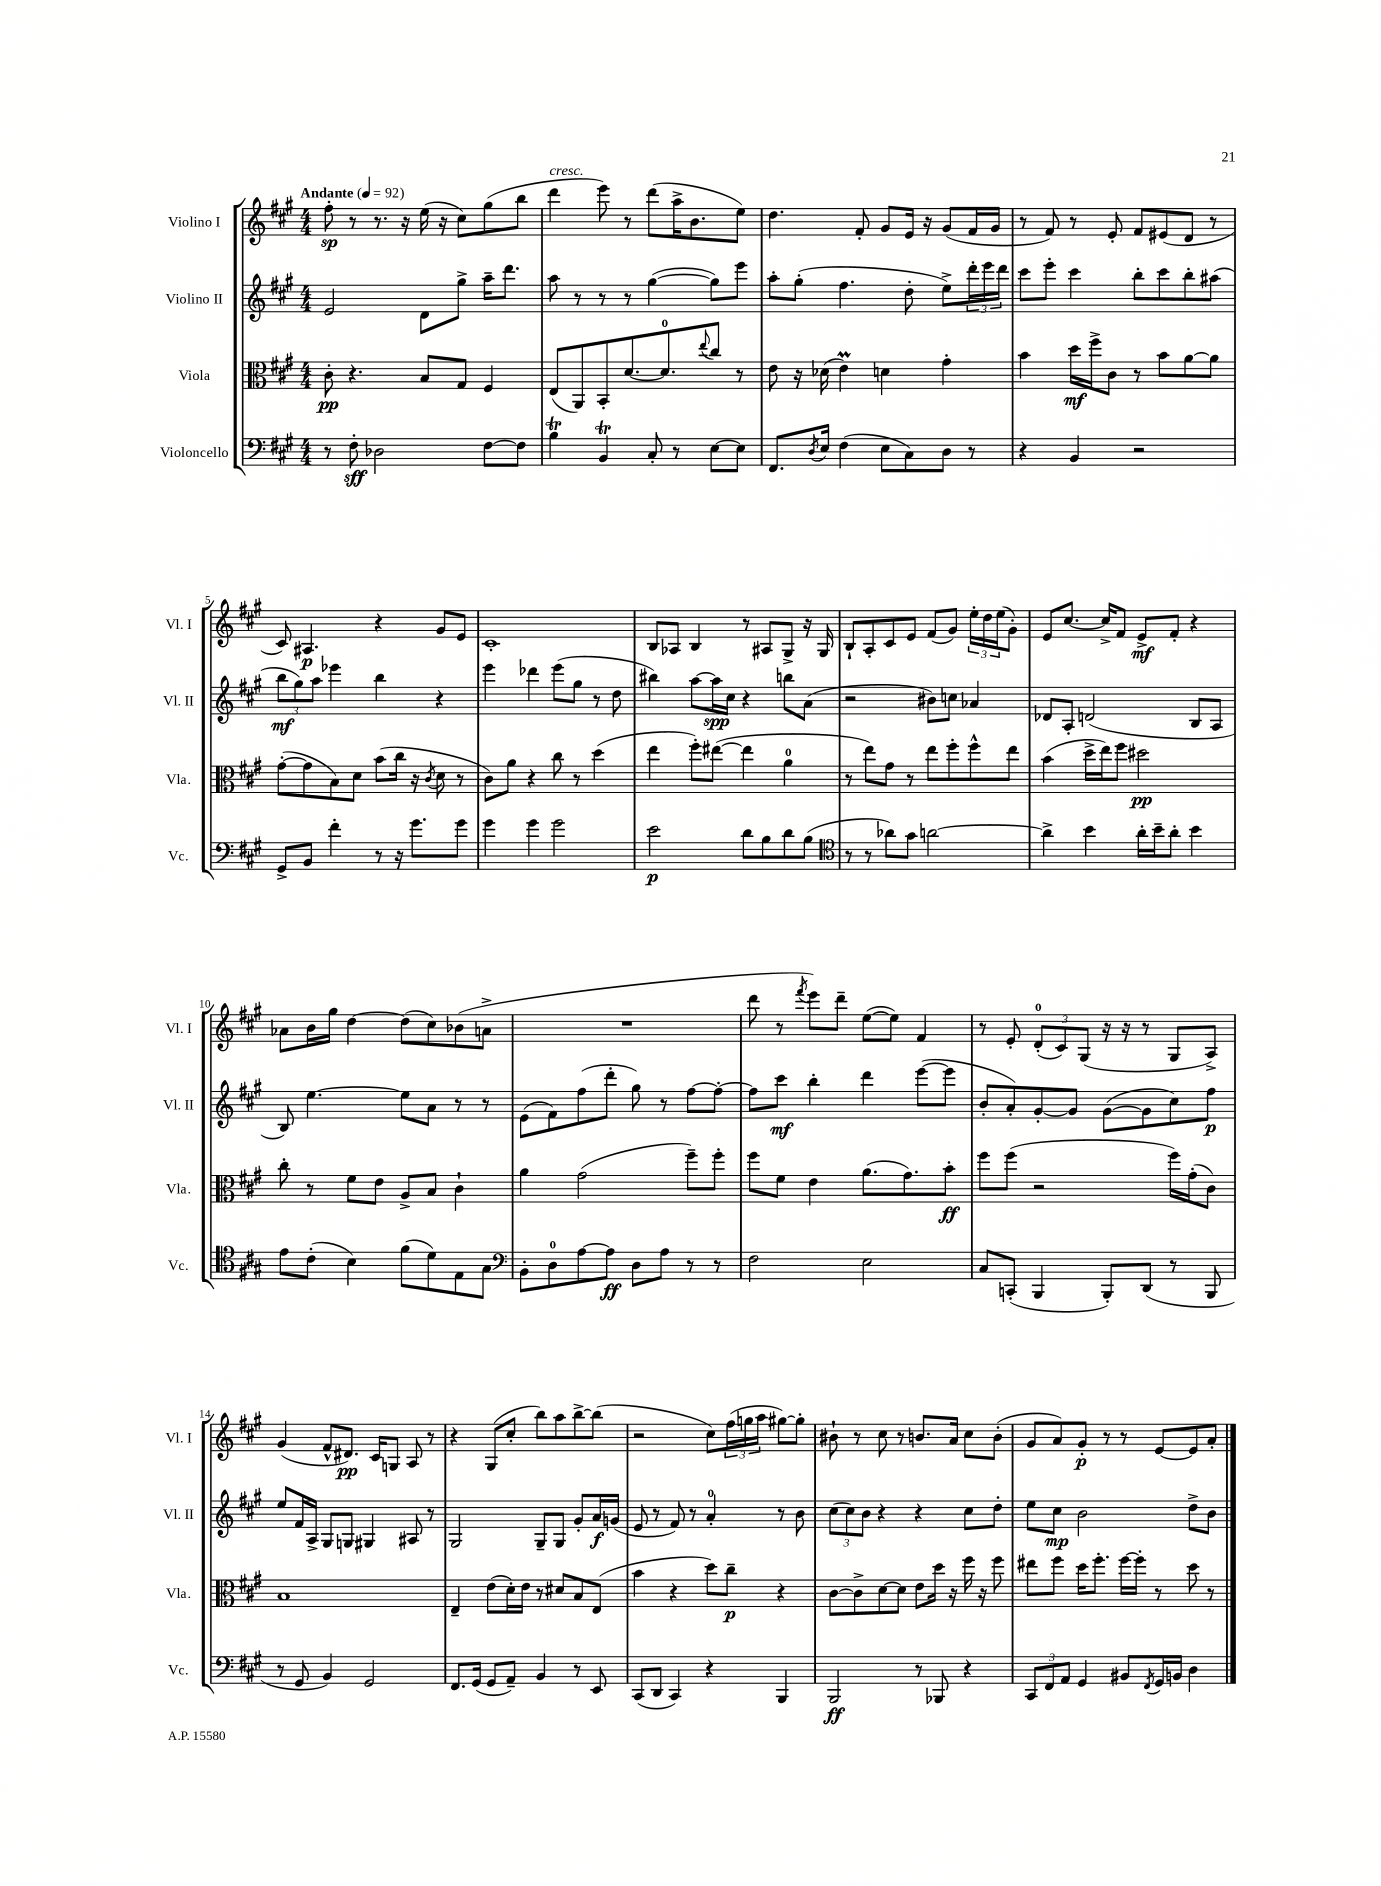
<<
\new StaffGroup <<
\new Staff = "s0" \with { instrumentName = "Violino I" shortInstrumentName = "Vl. I" } {
    \clef treble \key a \major \numericTimeSignature \time 4/4 \tempo "Andante" 4 = 92
    fis''8-.\sp r8 r8. r16 e''16( r16 cis''8) gis''8( b''8 |
    d'''4^\markup { \italic "cresc." } e'''8) r8 d'''8( a''16-> b'8. e''8) |
    d''4. fis'8-. gis'8 e'16 r16 gis'8( fis'16 gis'16 |
    r8 fis'8) r8 e'8-. fis'8 eis'8( d'8 r8 |
    cis'8) ais4.\p r4 gis'8 e'8 |
    cis'1-. |
    b8 aes8 b4 r8 ais8 gis8-> r16 gis16 |
    b8-! a8-. cis'8 e'8 fis'8( gis'8) \tuplet 3/2 { e''16-. d''16 e''16( } gis'8-.) |
    e'8 cis''8.~ cis''16-> fis'8 e'8->\mf fis'8-. r4 |
    aes'8 b'16 gis''16 d''4~ d''8( cis''8) bes'8( a'8-> |
    R1 |
    d'''8 r8 \acciaccatura { fis'''8 } e'''8) d'''8-- e''8~( e''8) fis'4 |
    r8 e'8-. \tuplet 3/2 { d'8-0-.( cis'8) gis8( } r16 r16 r8 gis8 a8->) |
    gis'4( fis'8-^ dis'8.\pp) cis'16 g8 a8 r8 |
    r4 gis8( cis''8-. b''8) a''8 b''8~-> b''8( |
    r2 cis''8) \tuplet 3/2 { fis''16( g''16 a''16 } gis''8~) gis''8-. |
    bis'8-! r8 cis''8 r8 b'8. a'16 cis''8 b'8-.( |
    gis'8 a'8) gis'8-.\p r8 r8 e'8~ e'8 a'8-. \bar "|." |
}
\new Staff = "s1" \with { instrumentName = "Violino II" shortInstrumentName = "Vl. II" } {
    \clef treble \key a \major \numericTimeSignature \time 4/4
    e'2 d'8 gis''8-> a''16-- d'''8. |
    a''8 r8 r8 r8 gis''4~( gis''8) e'''8 |
    a''8-. gis''8-.( fis''4. d''8-. e''8->) \tuplet 3/2 { d'''16-. e'''16 d'''16 } |
    cis'''8 e'''8-. cis'''4 b''8-. cis'''8 b''8-. ais''8( |
    \tuplet 3/2 { b''8\mf gis''8) a''8 } ees'''4 b''4 r4 |
    e'''4 des'''4 e'''8( gis''8 r8 d''8 |
    bis''4) a''8~ a''16\spp cis''16 r4 b''8 a'8( |
    r2 bis'8) c''8 aes'4 |
    des'8 a8-. d'2( b8 a8 |
    b8) e''4.~ e''8 a'8 r8 r8 |
    e'8( fis'8) fis''8( d'''8-. gis''8) r8 fis''8~ fis''8~-. |
    fis''8 cis'''8\mf b''4-. d'''4 e'''8~( e'''8 |
    b'8-. a'8-.) gis'8~-. gis'8 gis'8~( gis'8 cis''8) fis''8\p |
    e''8 fis'16 a16-> gis8 g8 gis4 ais8 r8 |
    gis2 gis8-- gis8 gis'8-. a'16\f g'16( |
    e'8 r8 fis'8) r8 a'4-0-. r8 b'8 |
    \tuplet 3/2 { cis''8( cis''8) b'8 } r4 r4 cis''8 d''8-. |
    e''8 cis''8\mp b'2 d''8-> b'8 \bar "|." |
}
\new Staff = "s2" \with { instrumentName = "Viola" shortInstrumentName = "Vla." } {
    \clef alto \key a \major \numericTimeSignature \time 4/4
    cis'8-.\pp r4. b8 gis8 fis4 |
    e8( a,8) b,8-. d'8.~ d'8.-0 \appoggiatura { e''8 } cis''8 r8 |
    e'8 r16 des'16( e'4\prall) d'4 gis'4-. |
    b'4 d''16\mf fis''16-> cis'8 r8 b'8 a'8~ a'8 |
    gis'8~-.( gis'8 b8) d'8 b'8( cis''16 r16 \acciaccatura { cis'8 } d'8 r8 |
    cis'8) a'8 r4 cis''8 r8 d''4( |
    e''4 fis''8-.) eis''8~( eis''4 a'4-0 |
    r8 e''8) gis'8 r8 e''8 fis''8-. fis''8-^ e''8 |
    b'4( d''16-> e''16) fis''8 dis''2\pp |
    cis''8-. r8 fis'8 e'8 a8-> b8 cis'4-! |
    a'4 gis'2( fis''8--) fis''8-. |
    fis''8 fis'8 e'4 a'8.( gis'8.) b'8-.\ff |
    fis''8 fis''8( r2 fis''16) gis'16-.( cis'8) |
    b1 |
    e4-- e'8( d'16-.) e'16 r8 dis'8 b8 e8( |
    b'4 r4 d''8) cis''8--\p r4 |
    cis'8~ cis'8-> d'8~ d'8 e'8 d''16 r16 fis''16 r16 fis''8 |
    eis''8 fis''8 d''16 fis''8.-. fis''16~ fis''16-. r8 d''8 r8 \bar "|." |
}
\new Staff = "s3" \with { instrumentName = "Violoncello" shortInstrumentName = "Vc." } {
    \clef bass \key a \major \numericTimeSignature \time 4/4
    r8 fis8-.\sff des2 fis8~ fis8 |
    b4\trill b,4\trill cis8-. r8 e8~ e8 |
    fis,8. \acciaccatura { d8 } e16 fis4( e8 cis8) d8 r8 |
    r4 b,4 r2 |
    gis,8-> b,8 fis'4-. r8 r16 gis'8. gis'8 |
    gis'4 gis'4 gis'2 |
    e'2\p d'8 b8 d'8 b8( |
    \clef tenor r8 r8 aes'8) gis'8 a'2~ |
    a'4-> b'4 a'16-. b'16-- a'8-. b'4 |
    e'8 cis'8-.( b4) fis'8( d'8) e8 gis8 |
    \clef bass b,8-. d8-0 a8~ a8\ff d8 a8 r8 r8 |
    fis2 e2 |
    cis8 c,8-.( b,,4 b,,8-.) d,8( r8 b,,8 |
    r8 gis,8 b,4) gis,2 |
    fis,8. gis,16( gis,8 a,8--) b,4 r8 e,8 |
    cis,8( d,8 cis,4) r4 b,,4 |
    b,,2\ff r8 bes,,8 r4 |
    \tuplet 3/2 { cis,8 fis,8 a,8 } gis,4 bis,8 \acciaccatura { fis,8 } gis,16 b,16 d4 \bar "|." |
}
>>
>>
